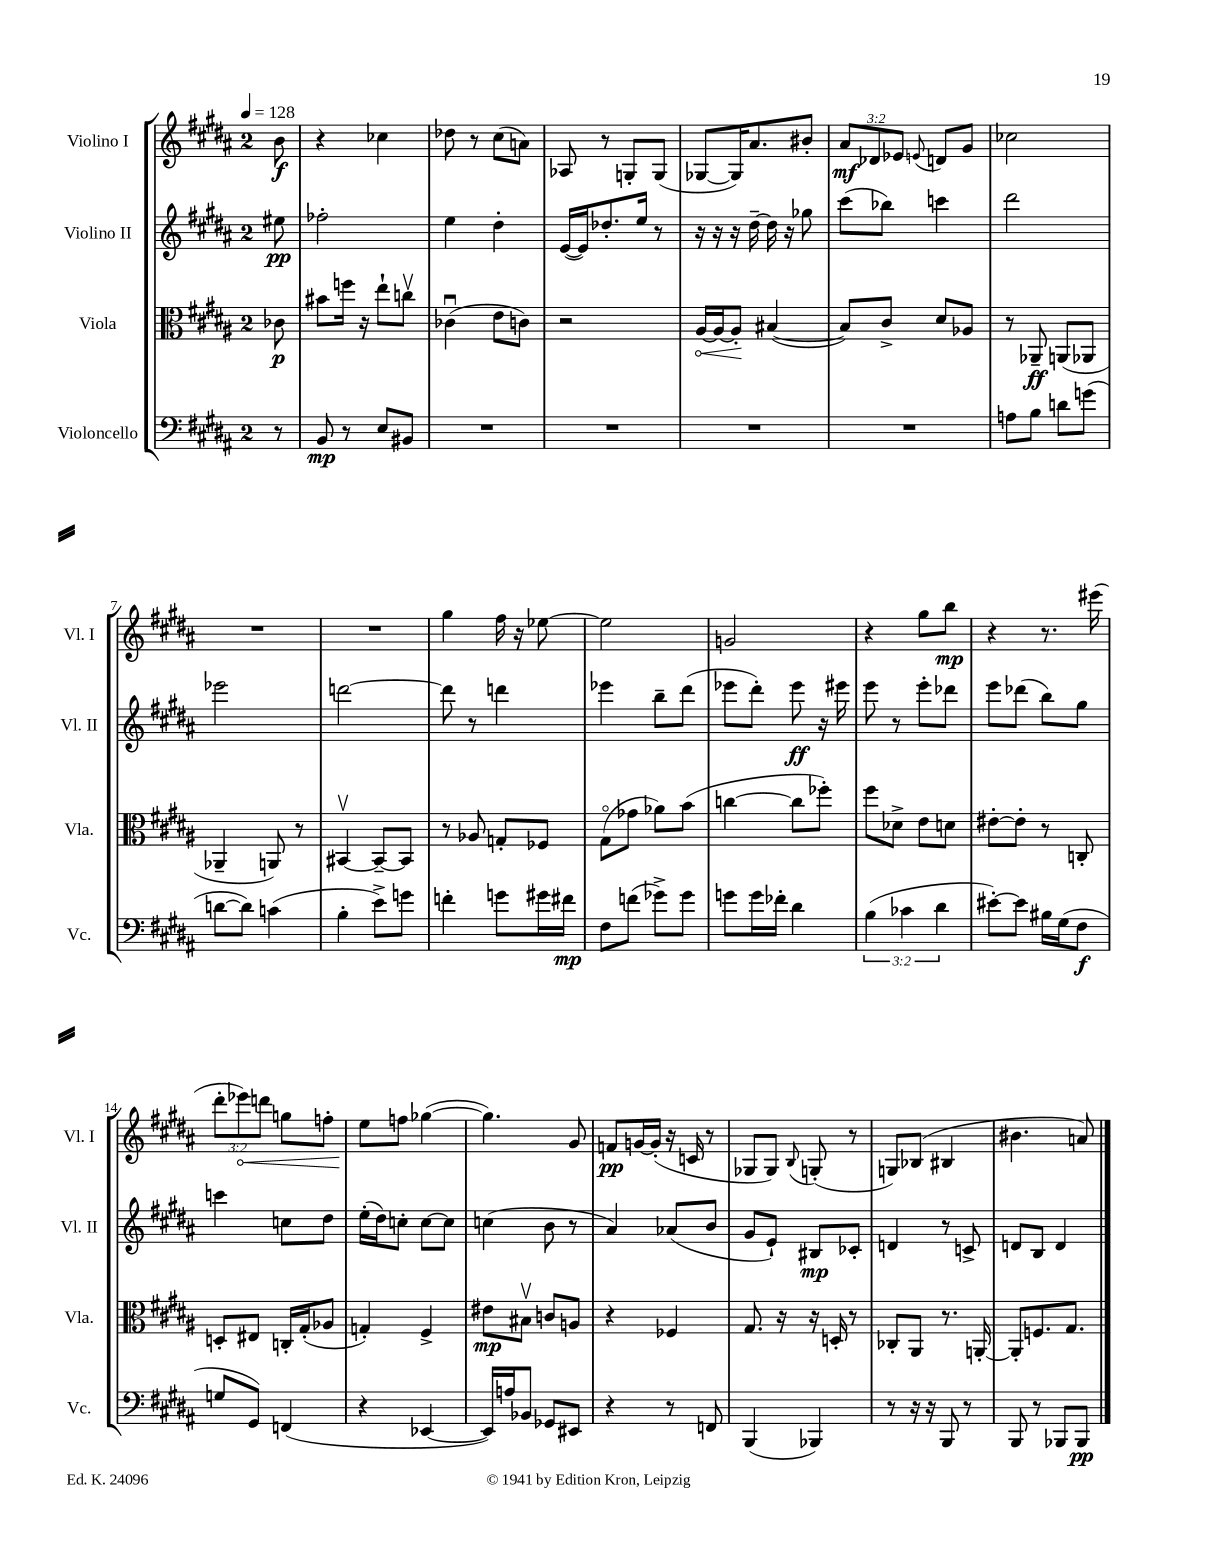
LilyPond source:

<<
\new StaffGroup <<
\new Staff = "s0" \with { instrumentName = "Violino I" shortInstrumentName = "Vl. I" } {
    \clef treble \key b \major \once \override Staff.TimeSignature.style = #'single-digit \time 2/4 \override Staff.TupletNumber.text = #tuplet-number::calc-fraction-text \partial 8 \tempo 4 = 128
    b'8\f |
    r4 ces''4 |
    des''8 r8 cis''8( a'8) |
    aes8 r8 g8-. g8( |
    ges8~ ges16) ais'8. bis'8-. |
    \tuplet 3/2 { ais'8\mf des'8 ees'8 } \appoggiatura { e'8 } d'8 gis'8 |
    ces''2 |
    R2 |
    R2 |
    gis''4 fis''16 r16 ees''8~ |
    ees''2 |
    g'2 |
    r4 gis''8 b''8\mp |
    r4 r8. eis'''16( |
    \tuplet 3/2 { dis'''8-. \once \override Hairpin.circled-tip = ##t ees'''8\<) d'''8 } g''8 f''8-. |
    e''8\! f''8 ges''4~( |
    ges''4.) gis'8 |
    f'8\pp g'16~ g'16-.( r16 c'16 r8 |
    ges8 ges8) \appoggiatura { b8 } g8-.( r8 |
    g8) bes8( bis4 |
    bis'4. a'8) \bar "|." |
}
\new Staff = "s1" \with { instrumentName = "Violino II" shortInstrumentName = "Vl. II" } {
    \clef treble \key b \major \once \override Staff.TimeSignature.style = #'single-digit \time 2/4 \partial 8
    eis''8\pp |
    fes''2-. |
    e''4 dis''4-. |
    e'16~( e'16) des''8.-. e''16 r8 |
    r16 r16 r16 dis''16~-- dis''16 r16 ges''8 |
    cis'''8( bes''8) c'''4 |
    dis'''2 |
    ees'''2 |
    d'''2~ |
    d'''8 r8 d'''4 |
    ees'''4 b''8-- dis'''8( |
    ees'''8 dis'''8-.) ees'''8\ff r16 eis'''16 |
    e'''8 r8 e'''8-. des'''8 |
    e'''8 des'''8( b''8) gis''8 |
    c'''4 c''8 dis''8 |
    e''16-.( dis''16) c''8-. c''8~ c''8 |
    c''4( b'8 r8 |
    ais'4) aes'8( b'8 |
    gis'8 e'8-!) bis8\mp ces'8-. |
    d'4 r8 c'8-> |
    d'8 b8 d'4 \bar "|." |
}
\new Staff = "s2" \with { instrumentName = "Viola" shortInstrumentName = "Vla." } {
    \clef alto \key b \major \once \override Staff.TimeSignature.style = #'single-digit \time 2/4 \partial 8
    ces'8\p |
    bis'8 f''16 r16 e''8-! c''8\upbow |
    ces'4\downbow( e'8 c'8) |
    r2 |
    \once \override Hairpin.circled-tip = ##t ais16~\< ais16~ ais8-.\! bis4~( |
    bis8) cis'8-> dis'8 aes8 |
    r8 aes,8--\ff a,8( aes,8 |
    aes,4-- a,8) r8 |
    bis,4~\upbow bis,8~-- bis,8 |
    r8 aes8 g8-. fes8 |
    gis8\flageolet( ges'8 aes'8) b'8( |
    c''4~ c''8 fes''8-.) |
    fis''8 des'8-> e'8 d'8 |
    eis'8~-. eis'8-. r8 c8-. |
    d8-. eis8 c16-. gis16-.( aes8 |
    g4-.) fis4-> |
    eis'8\mp bis8\upbow c'8 a8 |
    r4 fes4 |
    gis8. r16 r16 d16-. r8 |
    ces8-. ais,8 r8. a,16~-. |
    a,8-. f8. gis8. \bar "|." |
}
\new Staff = "s3" \with { instrumentName = "Violoncello" shortInstrumentName = "Vc." } {
    \clef bass \key b \major \once \override Staff.TimeSignature.style = #'single-digit \time 2/4 \override Staff.TupletNumber.text = #tuplet-number::calc-fraction-text \partial 8
    r8 |
    b,8\mp r8 e8 bis,8 |
    R2 |
    R2 |
    R2 |
    R2 |
    a8 b8 d'8 g'8( |
    d'8~ d'8) c'4( |
    b4-. e'8->) g'8 |
    f'4-. g'8 gis'16 fis'16\mp |
    fis8 f'8( ges'8->) ges'8 |
    g'8 g'16 fes'16-. dis'4 |
    \tuplet 3/2 { b4( ces'4 dis'4 } |
    eis'8~-.) eis'8 bis16 gis16( fis8\f |
    g8 gis,8) f,4( |
    r4 ees,4~ |
    ees,16) a16 bes,8 ges,8 eis,8 |
    r4 r8 f,8 |
    b,,4( bes,,4) |
    r8 r16 r16 b,,8 r8 |
    b,,8 r8 bes,,8 bes,,8\pp \bar "|." |
}
>>
>>
